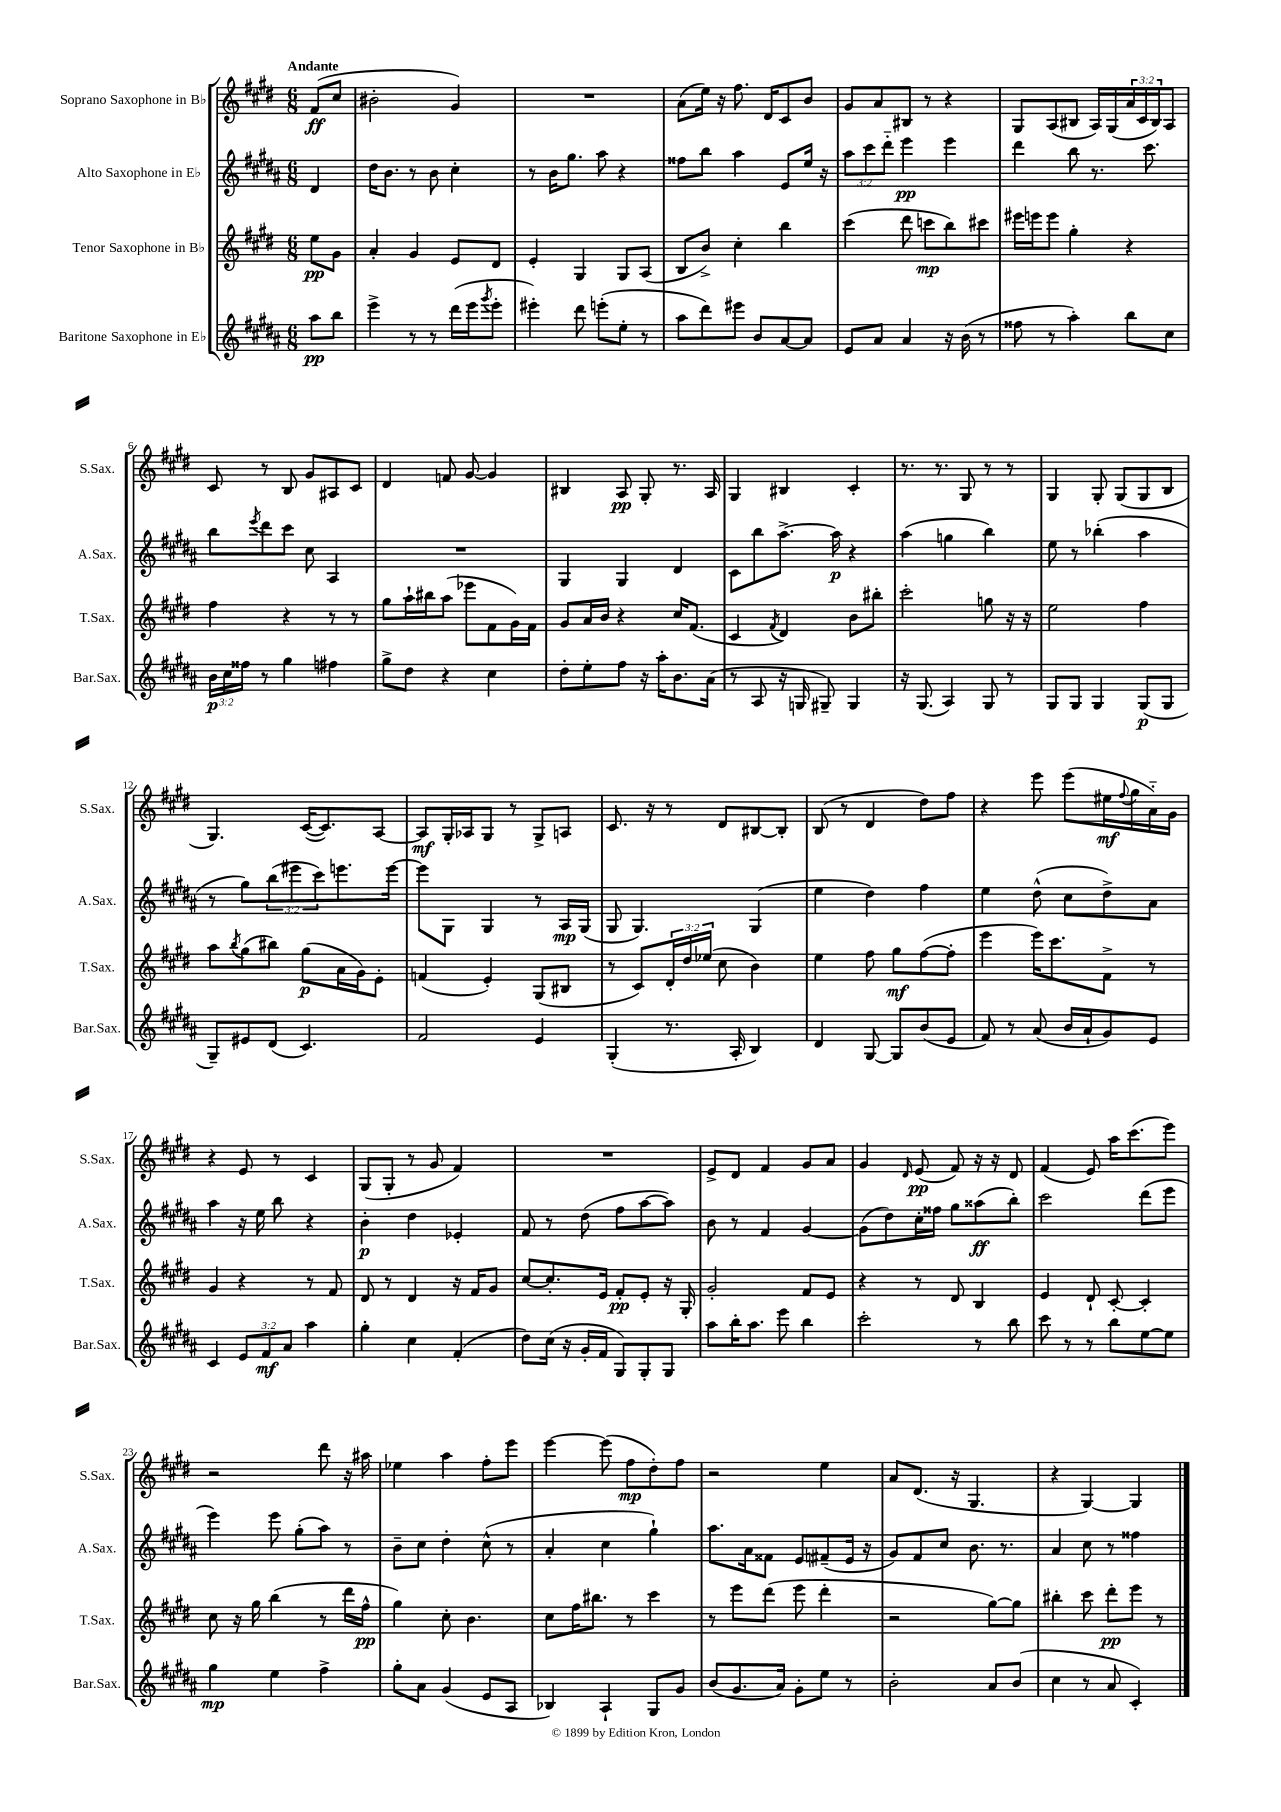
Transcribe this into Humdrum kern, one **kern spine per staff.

**kern	**dynam	**kern	**dynam	**kern	**dynam	**kern	**dynam
*part4	*part4	*part3	*part3	*part2	*part2	*part1	*part1
*staff4	*staff4	*staff3	*staff3	*staff2	*staff2	*staff1	*staff1
*I"Baritone Saxophone in E♭	*	*I"Tenor Saxophone in B♭	*	*I"Alto Saxophone in E♭	*	*I"Soprano Saxophone in B♭	*
*I'Bar.Sax.	*	*I'T.Sax.	*	*I'A.Sax.	*	*I'S.Sax.	*
*clefG2	*	*clefG2	*	*clefG2	*	*clefG2	*
*k[f#c#g#d#a#]	*	*k[f#c#g#d#]	*	*k[f#c#g#d#a#]	*	*k[f#c#g#d#]	*
*M6/8	*	*M6/8	*	*M6/8	*	*M6/8	*
=	=	=	=	=	=	=	=
!	!	!	!	!	!	!LO:TX:a:B:t=Andante	!
8aa#\L	pp	8ee\L	pp	4d#/	.	(8f#/L	ff
8bb\J	.	8g#\J	.	.	.	8cc#/J	.
=1	=1	=1	=1	=1	=1	=1	=1
4eee^\	.	4a'/	.	16dd#\KL	.	2b#X'\	.
.	.	.	.	8.b\J	.	.	.
8r	.	4g#/	.	8r	.	.	.
8r	.	.	.	8b\	.	.	.
(16ddd#\LL	.	8e/L	.	4cc#'\	.	4g#/)	.
16eee\J	.	.	.	.	.	.	.
8qggg#/	.	.	.	.	.	.	.
8eee'\J	.	8d#/J	.	.	.	.	.
=2	=2	=2	=2	=2	=2	=2	=2
4eee#X'\)	.	4e'/	.	8r	.	2.r	.
.	.	.	.	16b\KL	.	.	.
.	.	.	.	8.gg#\J	.	.	.
8ddd#\	.	4G#/	.	.	.	.	.
(8eeen'\L	.	.	.	8aa#\	.	.	.
8ee'\J	.	8G#/L	.	4r	.	.	.
8r	.	(8A/J	.	.	.	.	.
=3	=3	=3	=3	=3	=3	=3	=3
8aa#\L	.	8B/L	.	8ff##X\L	.	(8a\L	.
8ddd#\)	.	8b^/J)	.	8bb\J	.	16ee\Jk)	.
.	.	.	.	.	.	16r	.
8eee#X\J	.	4cc#'\	.	4aa#\	.	8.ff#\	.
8b/L	.	.	.	.	.	.	.
.	.	.	.	.	.	16d#/KL	.
[8a#/	.	4bb\	.	8e/L	.	8c#/	.
8a#/J]	.	.	.	16ee/Jk	.	8b/J	.
.	.	.	.	16r	.	.	.
=4	=4	=4	=4	=4	=4	=4	=4
8e/L	.	(4ccc#\	.	12aa#\L	.	8g#/L	.
.	.	.	.	12ccc#\	.	.	.
8a#/J	.	.	.	.	.	8a/	.
.	.	.	.	12ddd#\J	.	.	.
4a#/	.	8ddd#\	.	4eee\	pp	8B#X/J	.
.	.	8cccn\L	mp	.	.	8r	.
16r	.	8bb\)	.	4eee\	.	4r	.
(16b\	.	.	.	.	.	.	.
8r	.	8ccc#X\J	.	.	.	.	.
=5	=5	=5	=5	=5	=5	=5	=5
8ff##X\	.	16eee#X\LL	.	4ddd#\	.	8G#/L	.
.	.	16eeen\J	.	.	.	.	.
8r	.	8eee\J	.	.	.	(8A/	.
4aa#'\)	.	4gg#'\	.	8bb\	.	8B#X/J	.
.	.	.	.	8.r	.	16A/LL)	.
.	.	.	.	.	.	(16G#/	.
8bb\L	.	4r	.	.	.	24a/	.
.	.	.	.	.	.	24c#/	.
.	.	.	.	8.ccc#\	.	.	.
.	.	.	.	.	.	24B#/J)	.
8cc#\J	.	.	.	.	.	8A/J	.
!!LO:LB:g=z
=6	=6	=6	=6	=6	=6	=6	=6
24b\LL	p	4ff#\	.	8bb\L	.	8c#/	.
24cc#\	.	.	.	.	.	.	.
24ff##X\JJ	.	.	.	.	.	.	.
.	.	.	.	8qeee/	.	.	.
8r	.	.	.	8ddd#\	.	8r	.
4gg#\	.	4r	.	8ccc#\J	.	8B/	.
.	.	.	.	8cc#\	.	8g#/L	.
4ff#X\	.	8r	.	4A#/	.	8A#X/	.
.	.	8r	.	.	.	8c#/J	.
=7	=7	=7	=7	=7	=7	=7	=7
8gg#^\L	.	8gg#\L	.	2.r	.	4d#/	.
8dd#\J	.	16aa`\L	.	.	.	.	.
.	.	16bb#X\J	.	.	.	.	.
4r	.	(8aa\J	.	.	.	8fn/	.
.	.	8eee-X\L	.	.	.	[8g#/	.
4cc#\	.	8f#\	.	.	.	4g#/]	.
.	.	16g#\L)	.	.	.	.	.
.	.	16f#\JJ	.	.	.	.	.
=8	=8	=8	=8	=8	=8	=8	=8
8dd#'\L	.	8g#/L	.	4G#/	.	4B#X/	.
8ee'\	.	16a/L	.	.	.	.	.
.	.	16b/JJ	.	.	.	.	.
8ff#\J	.	4r	.	4G#/	.	8A/	pp
16r	.	.	.	.	.	8G#'/	.
16aa#'\KL	.	.	.	.	.	.	.
8.b\	.	16cc#/KL	.	4d#/	.	8.r	.
.	.	(8.f#/J	.	.	.	.	.
(16a#\Jk	.	.	.	.	.	16A/	.
=9	=9	=9	=9	=9	=9	=9	=9
8r	.	4c#/	.	8c#\L	.	4G#/	.
8A#/	.	.	.	8bb\	.	.	.
.	.	8qf#/	.	.	.	.	.
16r	.	4d#/)	.	[8.aa#^\J	.	4B#X/	.
16Gn/	.	.	.	.	.	.	.
8G#X~/)	.	.	.	.	.	.	.
.	.	.	.	16aa#\]	p	.	.
4G#/	.	8b\L	.	4r	.	4c#'/	.
.	.	8bb#X'\J	.	.	.	.	.
=10	=10	=10	=10	=10	=10	=10	=10
16r	.	2ccc#'\	.	(4aa#\	.	8.r	.
(8.G#/	.	.	.	.	.	.	.
.	.	.	.	.	.	8.r	.
4A#/)	.	.	.	4ggn\	.	.	.
.	.	.	.	.	.	8G#/	.
8G#/	.	8ggn\	.	4bb\)	.	8r	.
8r	.	16r	.	.	.	8r	.
.	.	16r	.	.	.	.	.
=11	=11	=11	=11	=11	=11	=11	=11
8G#/L	.	2ee\	.	8ee\	.	4G#/	.
8G#/J	.	.	.	8r	.	.	.
4G#/	.	.	.	(4bb-X'\	.	8G#'/	.
.	.	.	.	.	.	(8G#/L	.
(8G#/L	p	4ff#\	.	4aa#\	.	8G#/	.
8G#/J	.	.	.	.	.	8B/J	.
!!LO:LB:g=z
=12	=12	=12	=12	=12	=12	=12	=12
8G#~/L)	.	8aa\L	.	8r	.	4.G#/)	.
.	.	8qbb/	.	.	.	.	.
8e#X/	.	(8gg#\	.	8gg#\L)	.	.	.
(8d#/J	.	8bb#X\J)	.	(12bb\	.	.	.
.	.	.	.	12eee#X\	.	.	.
4.c#/)	.	(8gg#\L	p	.	.	([16c#/KL	.
.	.	.	.	12ccc#\)	.	.	.
.	.	.	.	.	.	8.c#/])	.
.	.	16a\L	.	8.eeen\	.	.	.
.	.	16g#\J)	.	.	.	.	.
.	.	8e'\J	.	.	.	[8A/J	.
.	.	.	.	[16eee\Jk	.	.	.
=13	=13	=13	=13	=13	=13	=13	=13
2f#/	.	(4fn/	.	8eee\L]	.	8A/L]	mf
.	.	.	.	8G#\J	.	16G#'/L	.
.	.	.	.	.	.	16A-X/J	.
.	.	4e'/)	.	4G#/	.	8G#/J	.
.	.	.	.	.	.	8r	.
4e/	.	(8G#/L	.	8r	.	8G#^/L	.
.	.	8B#X/J	.	16A#/LL	mp	8An/J	.
.	.	.	.	(16G#/JJ	.	.	.
=14	=14	=14	=14	=14	=14	=14	=14
(4G#'/	.	8r	.	8G#/	.	8.c#/	.
.	.	8c#/L)	.	4.G#/)	.	.	.
.	.	.	.	.	.	16r	.
8.r	.	24d#'/L	.	.	.	8r	.
.	.	24dd#/	.	.	.	.	.
.	.	(24ee-X/JJ	.	.	.	.	.
.	.	8cc#\	.	.	.	8d#/L	.
16A#'/	.	.	.	.	.	.	.
4B/)	.	4b\)	.	(4G#/	.	[8B#X/	.
.	.	.	.	.	.	8B#'/J]	.
=15	=15	=15	=15	=15	=15	=15	=15
4d#/	.	4ee\	.	4ee\	.	(8B/	.
.	.	.	.	.	.	8r	.
[8G#/	.	8ff#\	.	4dd#\)	.	4d#/	.
8G#/L]	.	8gg#\L	mf	.	.	.	.
(8b/	.	([8ff#\	.	4ff#\	.	8dd#\L)	.
8e/J	.	8ff#'\J]	.	.	.	8ff#\J	.
=16	=16	=16	=16	=16	=16	=16	=16
8f#/)	.	4eee\	.	4ee\	.	4r	.
8r	.	.	.	.	.	.	.
(8a#/	.	16eee\KL)	.	(8dd#^^\	.	8eee\	.
.	.	8.ccc#\	.	.	.	.	.
16b/LL	.	.	.	8cc#\L	.	(8eee\L	.
16a#`/J	.	.	.	.	.	.	.
8g#/)	.	8f#^\J	.	8dd#^\)	.	16ee#X\L	mf
.	.	.	.	.	.	8qqff#/	.
.	.	.	.	.	.	16gg#\	.
8e/J	.	8r	.	8a#\J	.	16a\)	.
.	.	.	.	.	.	16g#\JJ	.
!!LO:LB:g=z
=17	=17	=17	=17	=17	=17	=17	=17
4c#/	.	4g#/	.	4aa#\	.	4r	.
12e/L	.	4r	.	16r	.	8e/	.
.	.	.	.	16ee\	.	.	.
12f#/	mf	.	.	.	.	.	.
.	.	.	.	8bb\	.	8r	.
12a#/J	.	.	.	.	.	.	.
4aa#\	.	8r	.	4r	.	4c#/	.
.	.	8f#/	.	.	.	.	.
=18	=18	=18	=18	=18	=18	=18	=18
4gg#'\	.	8d#/	.	4b'\	p	(8G#/L	.
.	.	8r	.	.	.	8G#'/J	.
4cc#\	.	4d#/	.	4dd#\	.	8r	.
.	.	.	.	.	.	8g#/	.
(4f#'/	.	16r	.	4e-X'/	.	4f#/)	.
.	.	16f#/KL	.	.	.	.	.
.	.	8g#/J	.	.	.	.	.
=19	=19	=19	=19	=19	=19	=19	=19
8dd#\L)	.	[8cc#/L	.	8f#/	.	2.r	.
(16cc#\Jk	.	8.cc#'/]	.	8r	.	.	.
16r	.	.	.	.	.	.	.
16g#'/LL	.	.	.	(8dd#\	.	.	.
16f#/JJ	.	16e/Jk	.	.	.	.	.
8G#/L)	.	8f#'/L	pp	8ff#\L	.	.	.
8G#'/	.	8e'/J	.	[8aa#\	.	.	.
8G#/J	.	16r	.	8aa#\J])	.	.	.
.	.	16G#'/	.	.	.	.	.
=20	=20	=20	=20	=20	=20	=20	=20
8aa#\L	.	2g#'/	.	8b\	.	8e^/L	.
16bb'\K	.	.	.	8r	.	8d#/J	.
8.aa#\J	.	.	.	.	.	.	.
.	.	.	.	4f#/	.	4f#/	.
8eee\	.	.	.	.	.	.	.
4bb\	.	8f#/L	.	[4g#/	.	8g#/L	.
.	.	8e/J	.	.	.	8a/J	.
=21	=21	=21	=21	=21	=21	=21	=21
2ccc#'\	.	4r	.	(8g#\L]	.	4g#/	.
.	.	.	.	8dd#\)	.	.	.
.	.	.	.	.	.	16qqd#/	.
.	.	8r	.	16cc#'\L	.	(8e/	pp
.	.	.	.	16ff##X\JJ	.	.	.
.	.	8d#/	.	8gg#\L	.	8f#/)	.
8r	.	4B/	.	(8aa##X\	ff	16r	.
.	.	.	.	.	.	16r	.
8bb\	.	.	.	8bb'\J)	.	8d#/	.
=22	=22	=22	=22	=22	=22	=22	=22
8ccc#\	.	4e/	.	2ccc#\	.	(4f#/	.
8r	.	.	.	.	.	.	.
8r	.	8d#`/	.	.	.	8e/)	.
8bb\L	.	[8c#'/	.	.	.	16aa\KL	.
.	.	.	.	.	.	(8.ccc#\	.
[8ee\	.	4c#'/]	.	(8ddd#\L	.	.	.
8ee\J]	.	.	.	8eee\J	.	8eee\J)	.
!!LO:LB:g=z
=23	=23	=23	=23	=23	=23	=23	=23
4gg#\	mp	8cc#\	.	4eee\)	.	2r	.
.	.	16r	.	.	.	.	.
.	.	16gg#\	.	.	.	.	.
4ee\	.	(4bb\	.	8eee\	.	.	.
.	.	.	.	(8gg#'\L	.	.	.
4ff#^\	.	8r	.	8aa#\J)	.	8ddd#\	.
.	.	16ddd#\LL	.	8r	.	16r	.
.	.	16ff#^^\JJ	pp	.	.	16aa#X\	.
=24	=24	=24	=24	=24	=24	=24	=24
8gg#'\L	.	4gg#\)	.	8b~\L	.	4ee-X\	.
8a#\J	.	.	.	8cc#\J	.	.	.
(4g#/	.	8cc#'\	.	4dd#'\	.	4aa\	.
.	.	4.b\	.	.	.	.	.
8e/L	.	.	.	(8cc#^^\	.	8ff#'\L	.
8A#/J	.	.	.	8r	.	8eee\J	.
=25	=25	=25	=25	=25	=25	=25	=25
4B-X/)	.	8cc#\L	.	4a#'/	.	[4eee\	.
.	.	16ff#\K	.	.	.	.	.
.	.	8.bb#X\J	.	.	.	.	.
4A#`/	.	.	.	4cc#\	.	(8eee\]	.
.	.	8r	.	.	.	8ff#\L	mp
8G#/L	.	4ccc#\	.	4gg#`\)	.	8dd#'\)	.
8g#/J	.	.	.	.	.	8ff#\J	.
=26	=26	=26	=26	=26	=26	=26	=26
(8b/L	.	8r	.	8.aa#\L	.	2r	.
8.g#/	.	8eee\L	.	.	.	.	.
.	.	.	.	16a#\k	.	.	.
.	.	(8ddd#\J	.	8f##X\J	.	.	.
16a#/Jk)	.	.	.	.	.	.	.
8g#'\L	.	8eee\	.	8e/L	.	.	.
8ee\J	.	4ddd#'\	.	(8f#X~/	.	4ee\	.
8r	.	.	.	16e/Jk	.	.	.
.	.	.	.	16r	.	.	.
=27	=27	=27	=27	=27	=27	=27	=27
2b'\	.	2r	.	8g#/L)	.	8a/L	.
.	.	.	.	8f#/	.	(8.d#/J	.
.	.	.	.	8cc#/J	.	.	.
.	.	.	.	.	.	16r	.
.	.	.	.	8.b\	.	4.G#/	.
8a#/L	.	[8gg#\L)	.	.	.	.	.
.	.	.	.	8.r	.	.	.
(8b/J	.	8gg#\J]	.	.	.	.	.
=28	=28	=28	=28	=28	=28	=28	=28
4cc#\	.	4bb#X'\	.	4a#/	.	4r	.
8r	.	8ccc#\	.	8cc#\	.	[4G#/)	.
8a#/	.	8ddd#'\L	pp	8r	.	.	.
4c#'/)	.	8eee\J	.	4ff##X\	.	4G#/]	.
.	.	8r	.	.	.	.	.
==	==	==	==	==	==	==	==
*-	*-	*-	*-	*-	*-	*-	*-
